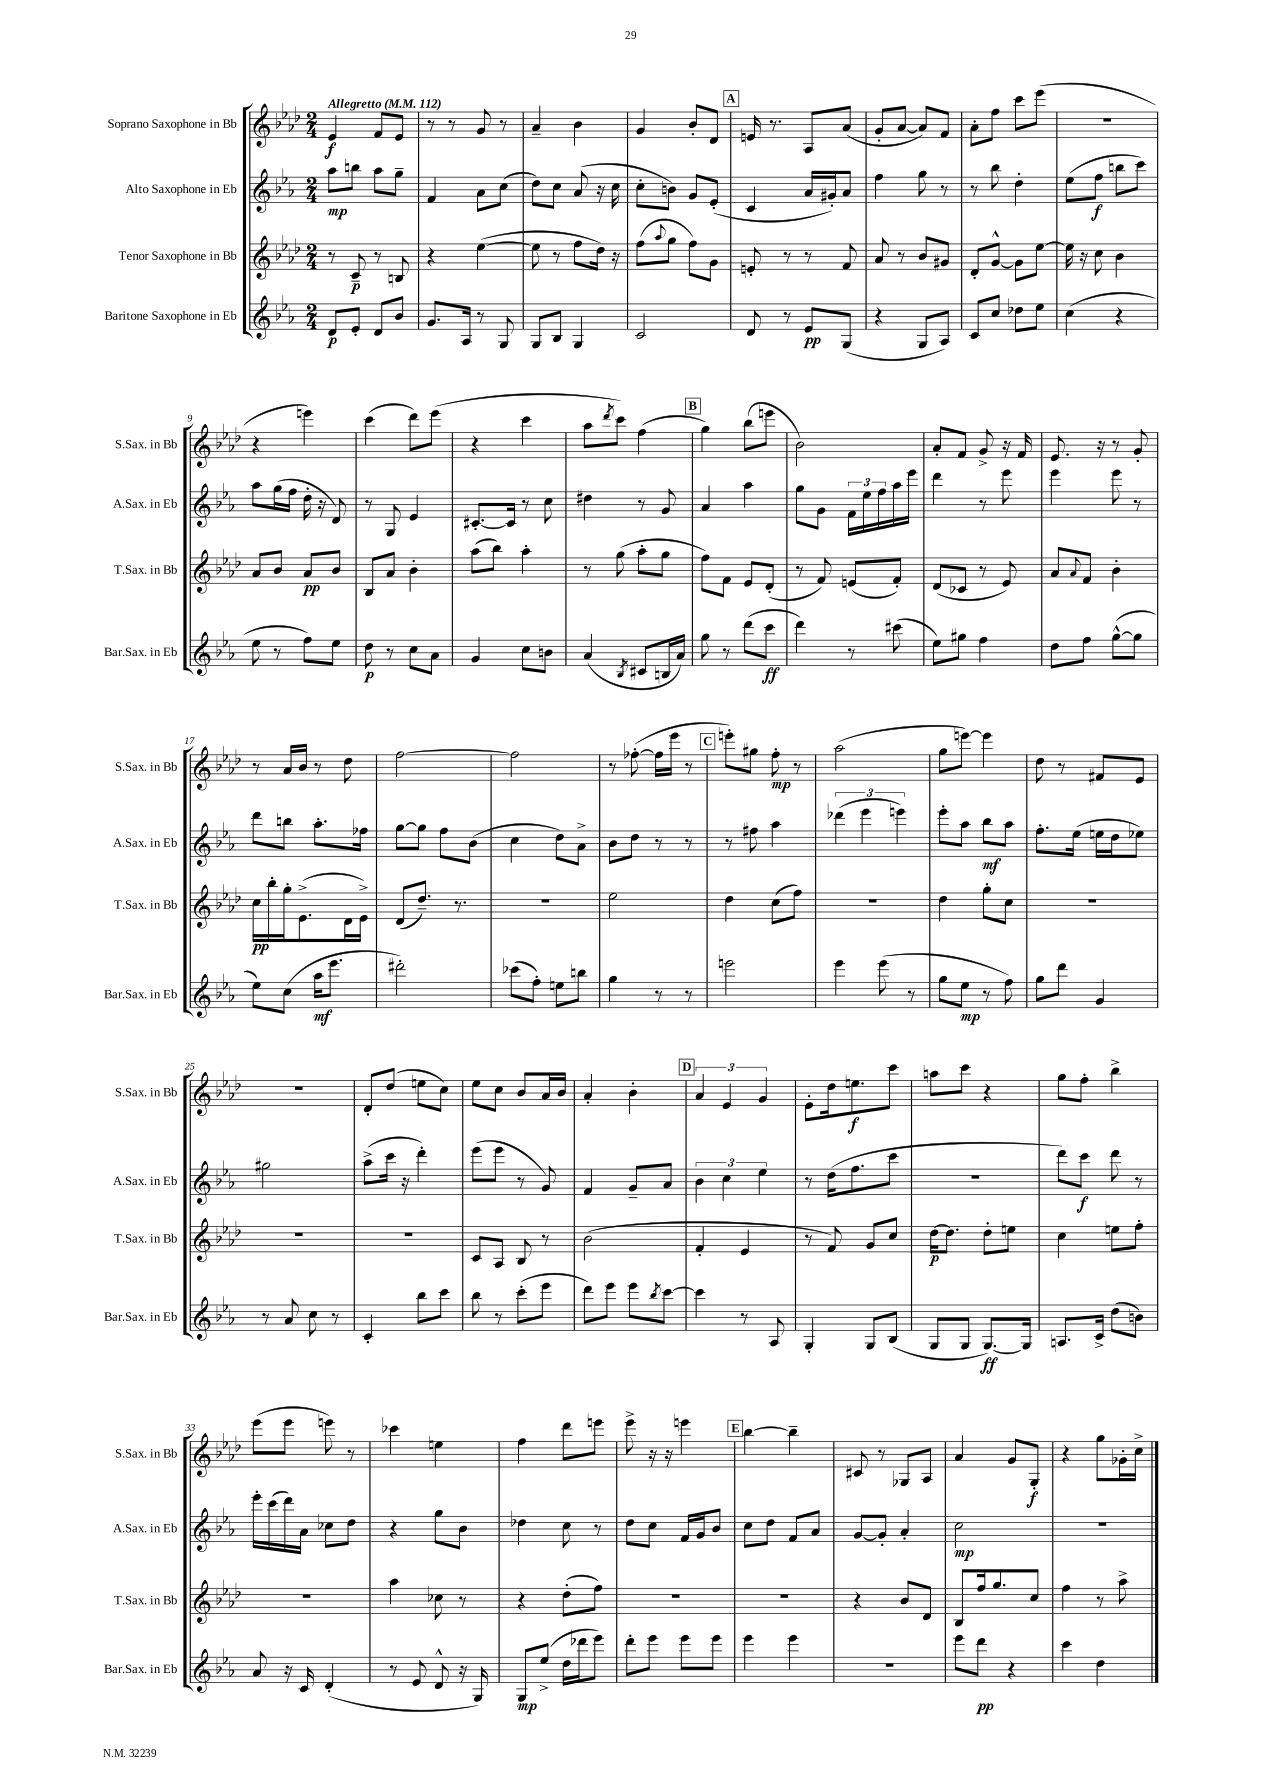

**kern	**kern	**kern	**kern
*staff4	*staff3	*staff2	*staff1
*clefG2	*clefG2	*clefG2	*clefG2
*k[b-e-a-]	*k[b-e-a-d-]	*k[b-e-a-]	*k[b-e-a-d-]
*M2/4	*M2/4	*M2/4	*M2/4
*MM112	*MM112	*MM112	*MM112
8d	8r	8aa-	4e-
8e-'	8c~	8bb	.
8d	8r	8aa-	8f
8b-	8B	8gg~	8e-
=	=	=	=
8.g	4r	4f	8r
.	.	.	8r
16A-	.	.	.
8r	([4ee-	8a-	8g
8G	.	(8cc	8r
=	=	=	=
8G	8ee-]	8dd)	4a-~
8B-	8r	8cc	.
4G	8ff	(8a-	4b-
.	16dd-)	16r	.
.	16r	16cc	.
=	=	=	=
2c	(8ff	8cc'	4g
.	8qqaa-	.	.
.	8gg	8b)	.
.	8ff)	8g	8b-'
.	8g	(8e-'	8d-
=	=	=	=
8d	8e'	4c	16e
.	.	.	8.r
8r	8r	.	.
8e-	8r	16a-	8A-
.	.	16g#')	.
(8G	8f	8a-	(8a-
=	=	=	=
4r	8a-	4ff	8g'
.	8r	.	[8a-
8G	8b-	8gg	8a-])
8A-)	8g#	8r	8f
=	=	=	=
8c	8d-'	8r	8a-'
8cc	[8g^^	8bb-	8ff
8dd-	8g]	4dd'	8ccc
8ee-	[8ee-	.	(8eee-
=	=	=	=
(4cc	16ee-]	(8ee-	2r
.	16r	.	.
.	8cc	8ff	.
4r	4b-	8bb	.
.	.	8ccc)	.
=	=	=	=
8ee-	8a-	8aa-	4r
8r	8b-	(16gg	.
.	.	16ff	.
8ff)	8a-	16dd'	4eee)
.	.	16r	.
8ee-	8b-	8d)	.
=	=	=	=
8dd	8B-	8r	(4ccc
8r	8a-	8G	.
8cc	4b-'	4e-	8ddd-)
8a-	.	.	(8eee-
=	=	=	=
4g	(8aa-	[8.c#'	4r
.	8bb-)	.	.
.	.	16c#]	.
8cc	4aa-'	8r	4ccc
8b	.	8cc	.
=	=	=	=
(4a-	8r	4dd#	8aa-
.	.	.	8qddd-
.	(8gg	.	8ccc)
8qB-	.	.	.
8c#	8aa-'	8r	(4ff
16B	8gg	8g	.
16a-)	.	.	.
=	=	=	=
8gg	8ff)	4a-	4gg)
8r	8f	.	.
(8ddd	8e-	4aa-	(8bb-
8ccc	(8d-'	.	8eee
=	=	=	=
4ddd)	8r	8gg	2b-)
.	8f)	8g	.
8r	(8e	24f	.
.	.	24ee-	.
.	.	24ff	.
(8ccc#	8f')	16aa-	.
.	.	16eee-	.
=	=	=	=
8ee-)	(8d-	4ddd	8a-'
8gg#	8c-	.	8f
4ff	8r	8r	8g^
.	8e-)	8eee-	16r
.	.	.	16f
=	=	=	=
8dd	8a-	4eee-	8.e-
.	8qqa-	.	.
8ff	8f	.	.
.	.	.	16r
([8gg^^	4b-'	8eee-	8r
8gg]	.	8r	8g'
=	=	=	=
8ee-)	16cc	8ddd	8r
.	16bb-'	.	.
(8cc	16gg'	8bb	16a-
.	(8.e-^	.	16b-
16aa-	.	8.aa-'	8r
8.eee-	.	.	.
.	16d-	.	8dd-
.	16e-^)	16ff-	.
=	=	=	=
2ddd#')	(8d-	[8gg	[2ff
.	8.dd-~)	8gg]	.
.	.	8ff	.
.	8.r	.	.
.	.	(8b-	.
=	=	=	=
(8ccc-	2r	4cc	2ff]
8ff')	.	.	.
8ee	.	8dd)	.
8bb	.	8a-^	.
=	=	=	=
4gg	2ee-	8b-	8r
.	.	8dd	([8ff-'
8r	.	8r	16ff-]
.	.	.	16eee-
8r	.	8r	8r
=	=	=	=
2eee	4dd-	8r	8eee')
.	.	8ff#	8gg#
.	(8cc	4aa-	8ff'
.	8ff)	.	8r
=	=	=	=
4eee-	2r	(6ddd-	(2aa-
.	.	6eee-	.
(8eee-	.	.	.
.	.	6eee)	.
8r	.	.	.
=	=	=	=
8gg	4dd-	8eee-'	8gg
8ee-	.	8aa-	[8eee)
8r	8gg'	8bb-	4eee]
8ff)	8cc	8aa-	.
=	=	=	=
8gg	2r	8.ff'	8dd-
8ddd	.	.	8r
.	.	(16ee-	.
4g	.	16ee	8f#
.	.	16dd	.
.	.	8ee-)	8e-
=	=	=	=
8r	2r	2gg#	2r
8a-	.	.	.
8cc	.	.	.
8r	.	.	.
=	=	=	=
4c'	2r	(8aa-^	8d-'
.	.	16ccc	(8dd-
.	.	16r	.
8bb-	.	4ddd')	8ee
8ccc	.	.	8cc)
=	=	=	=
8bb-	8c	(8eee-	8ee-
8r	8A-	8eee-	8cc
(8ccc'	8B-	8r	8b-
8eee-	8r	8g)	16a-
.	.	.	16b-
=	=	=	=
8ddd)	(2b-	4f	4a-'
8eee-	.	.	.
8eee-	.	8g~	4b-'
8qbb-	.	.	.
[8ccc	.	8a-	.
=	=	=	=
4ccc]	4f'	6b-	6a-
.	.	6cc	6e-
8r	4e-	.	.
.	.	6ee-	6g
8A-	.	.	.
=	=	=	=
4G'	8r	8r	8e-'
.	8f)	(16dd	16dd-
.	.	8.ff	8.ee
8G	8g	.	.
(8B-	8cc	8ccc	8ccc
=	=	=	=
8G	[16dd-	2r	8aa
.	8.dd-]	.	.
8G	.	.	8ccc
[8.G)	8dd-'	.	4r
.	8ee	.	.
16G]	.	.	.
=	=	=	=
8.A	4cc	8ddd)	8gg
.	.	8ccc	8ff'
16c^	.	.	.
(8dd	8ee	8ddd	4bb-^
8b)	8ff'	8r	.
=	=	=	=
8a-	2r	16eee-'	(8eee-
.	.	(16ccc	.
16r	.	16ddd)	8eee-
16c	.	16a-	.
(4d'	.	8cc-	8eee)
.	.	8dd	8r
=	=	=	=
8r	4aa-	4r	4ccc-
8e-	.	.	.
8d^^	8cc-	8gg	4ee
16r	8r	8b-	.
16G)	.	.	.
=	=	=	=
8G	4r	4dd-	4ff
(8ee-^	.	.	.
16dd	(8dd-'	8cc	8ddd-
16ddd-	.	.	.
8eee-)	8ff)	8r	8eee
=	=	=	=
8ddd'	2r	8dd	8eee-^
8eee-	.	8cc	16r
.	.	.	16r
8eee-	.	16f	4eee
.	.	16g	.
8eee-	.	8b-	.
=	=	=	=
4eee-	2r	8cc	[4bb-
.	.	8dd	.
4eee-	.	8f	4bb-~]
.	.	8a-	.
=	=	=	=
2r	4r	[8g	8c#
.	.	8g']	8r
.	8b-	4a-'	8G-
.	8d-	.	8A-
=	=	=	=
8eee-	8B-	2cc	4a-
8ddd	16ff	.	.
.	8.gg	.	.
4r	.	.	8g
.	8cc	.	8G'
=	=	=	=
4ccc	4ff	2r	4r
4dd	8r	.	8gg
.	8aa-^	.	16g-'
.	.	.	16cc^
==	==	==	==
*-	*-	*-	*-
